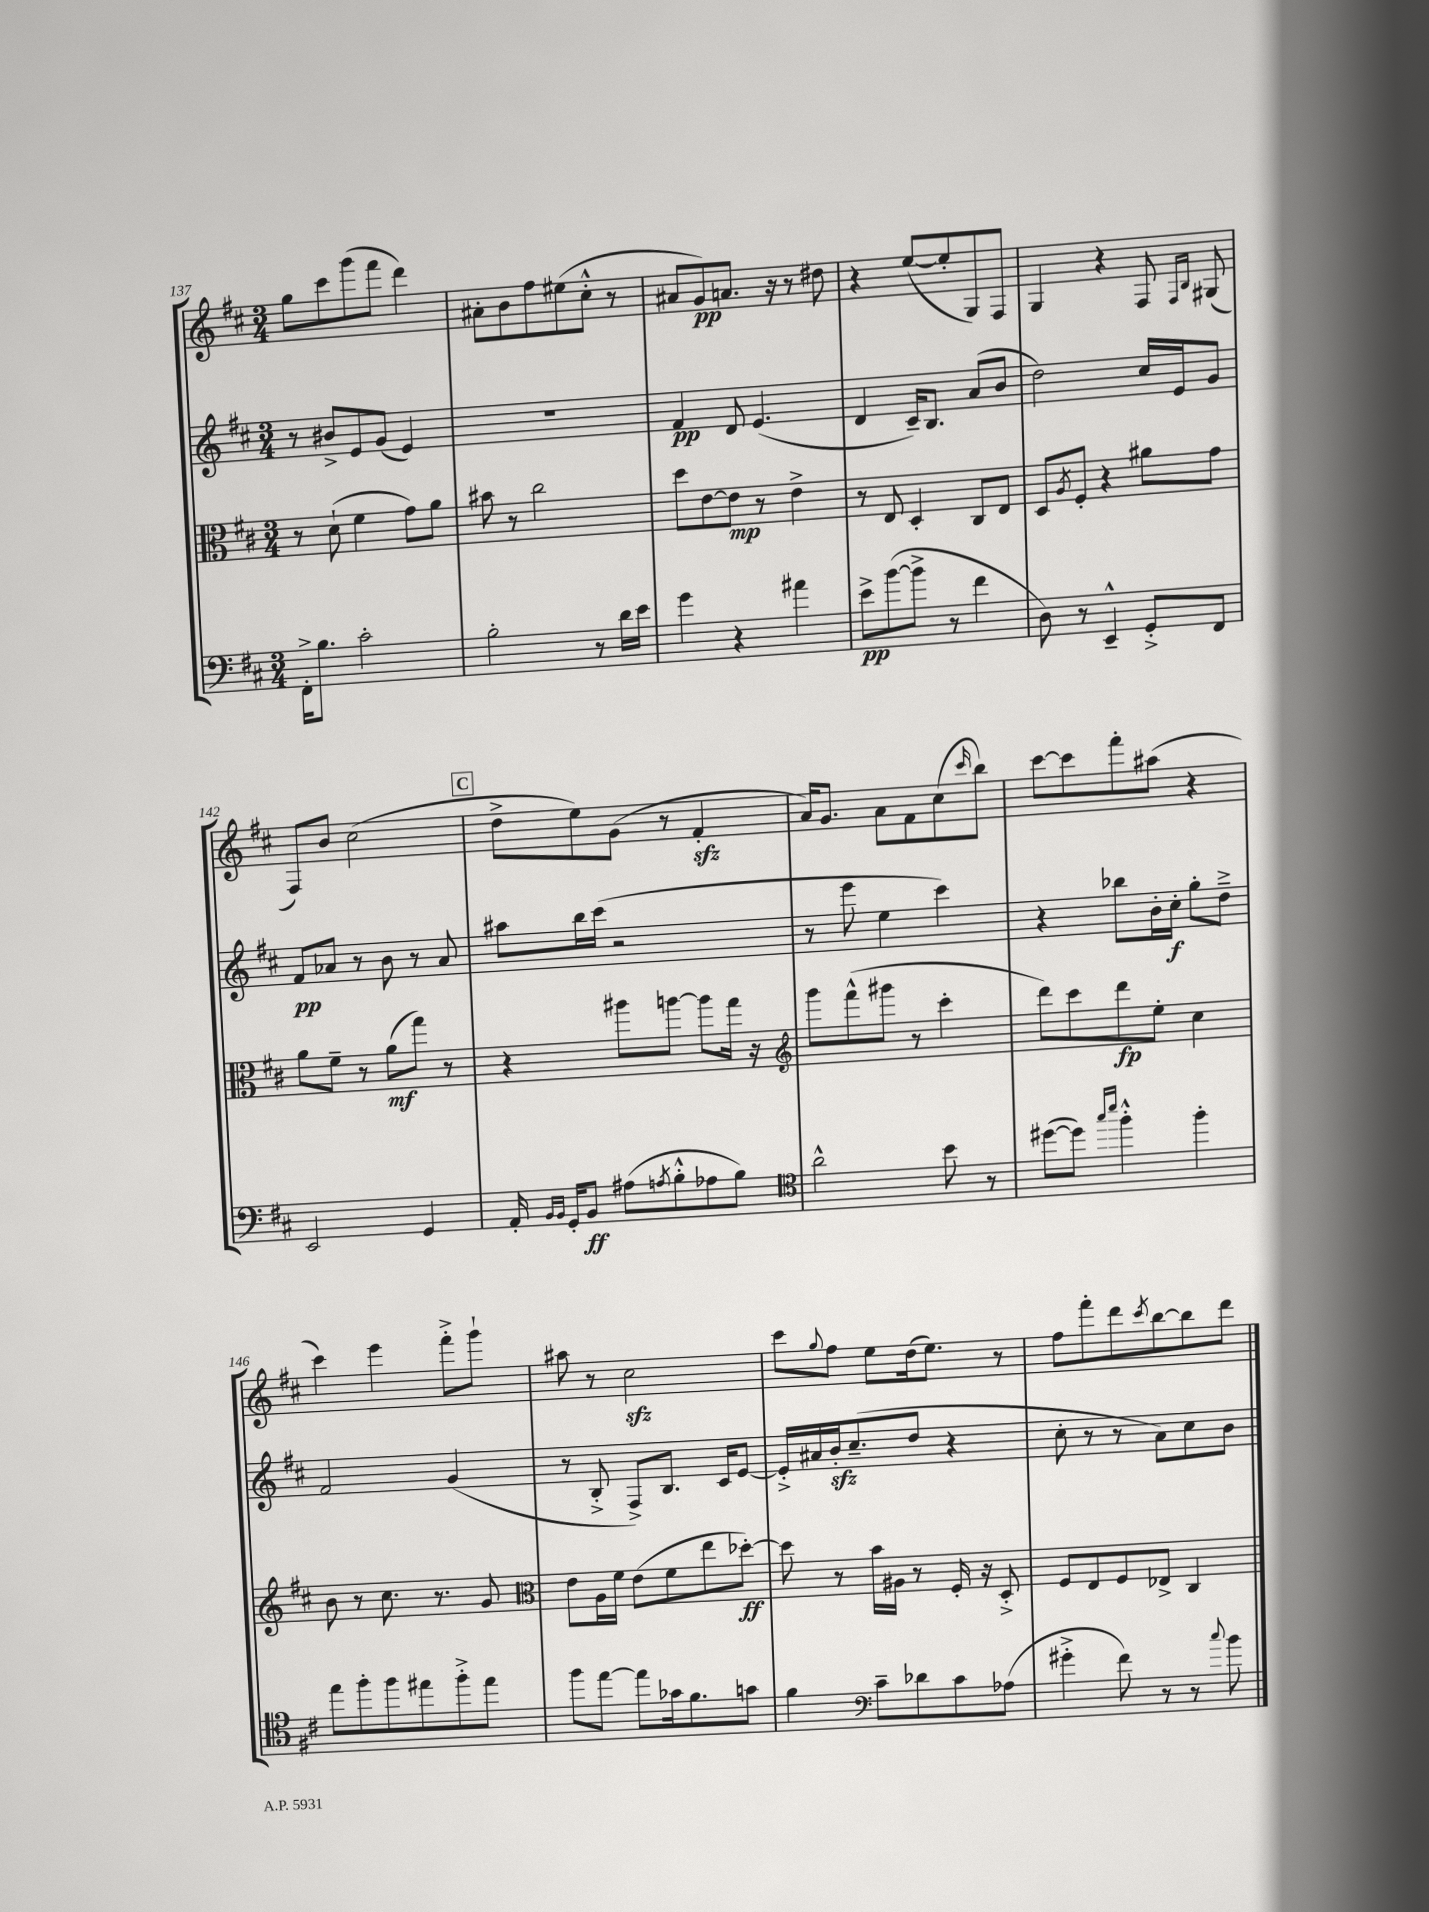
<<
\new StaffGroup <<
\new Staff = "s0" {
    \clef treble \key d \major \numericTimeSignature \time 3/4
    g''8 cis'''8 g'''8( fis'''8 d'''4) |
    ais'8-. b'8 fis''8 eis''8( cis''8-.-^ r8 |
    ais'8 g'8\pp) a'8. r16 r8 dis''8 |
    r4 e''8~( e''8-. g8) fis8 |
    g4 r4 fis8 \grace { fis16 b16 } gis8( |
    fis8) b'8 cis''2( |
    \mark \markup { \box "C" } d''8-> e''8) g'8( r8 fis'4-.\sfz |
    a'16) g'8. a'8 fis'8 cis''8( \grace { cis'''16 } b''8) |
    cis'''8~ cis'''8 fis'''8-. ais''8( r4 |
    cis'''4) e'''4 fis'''8-.-> g'''8-! |
    ais''8 r8 cis''2\sfz |
    cis'''8 \appoggiatura { g''8 } fis''8 e''8 d''16( e''8.) r8 |
    fis''8 fis'''8-. d'''8 \acciaccatura { cis'''8 } b''8~ b''8 d'''8 \bar "|." |
}
\new Staff = "s1" {
    \clef treble \key d \major \numericTimeSignature \time 3/4
    r8 bis'8-> e'8 g'8( e'4) |
    R2. |
    fis'4\pp d'8 e'4.( |
    d'4 cis'16--) b8. a'8( b'8 |
    d''2) cis''16 e'16 g'8 |
    fis'8\pp aes'8 r8 b'8 r8 aes'8 |
    \mark \markup { \box "C" } ais''8 b''16 cis'''16( r2 |
    r8 e'''8 e''4 cis'''4) |
    r4 bes''8 b'16-. cis''16-.\f g''8-. d''8---> |
    fis'2 g'4( |
    r8 b8-.-> fis8->) b8. cis'16 e'8~ |
    e'16-.-> ais'16 b'16-.\sfz cis''8.--( d''8 r4 |
    cis''8-. r8 r8 a'8) cis''8 b'8 \bar "|." |
}
\new Staff = "s2" {
    \clef alto \key d \major \numericTimeSignature \time 3/4
    r8 d'8-!( fis'4 g'8) a'8 |
    bis'8 r8 cis''2 |
    d''8 e'8~ e'8\mp r8 e'4-> |
    r8 e8 d4-. cis8 e8 |
    d8 \acciaccatura { a8 } fis8-. r4 ais'8 g'8 |
    a'8 fis'8-- r8 a'8\mf( g''8) r8 |
    \mark \markup { \box "C" } r4 ais''8 a''8~ a''8 g''16 r16 |
    \clef treble g'''8 fis'''8-^( gis'''8 r8 cis'''4-. |
    d'''8) cis'''8 d'''8\fp e''8-. cis''4 |
    b'8 r8 cis''8. r8. g'8 |
    \clef alto e'8 a16 fis'16 e'8( fis'8 e''8 des''8~-.\ff) |
    des''8 r8 b'16 ais16 r8 fis16-. r16 d8-.-> |
    fis8 e8 fis8 ees8-> cis4 \bar "|." |
}
\new Staff = "s3" {
    \clef bass \key d \major \numericTimeSignature \time 3/4
    fis,16-.-> b8. cis'2-. |
    b2-. r8 d'16 e'16 |
    g'4 r4 ais'4 |
    e'8->\pp b'8~( b'8-> r8 fis'4 |
    d8) r8 e,4---^ g,8-.-> fis,8 |
    e,2 g,4 |
    \mark \markup { \box "C" } a,16-. \grace { b,16 b,16 } g,16-. b,8\ff ais8( \acciaccatura { a8 } b8-.-^ aes8 b8) |
    \clef tenor a'2-^ b'8 r8 |
    dis''8~( dis''8) \grace { g''16 b''16 } fis''4-.-^ fis''4-. |
    e''8 fis''8-. fis''8 eis''8 fis''8-.-> eis''8 |
    fis''8 e''8~ e''8 ges'16 fis'8. g'8 |
    fis'4 \clef bass cis'8-- des'8 cis'8 aes8( |
    gis'4-.-> fis'8) r8 r8 \appoggiatura { cis''8 } b'8 \bar "|." |
}
>>
>>
\layout { \context { \Score currentBarNumber = #137 } }
